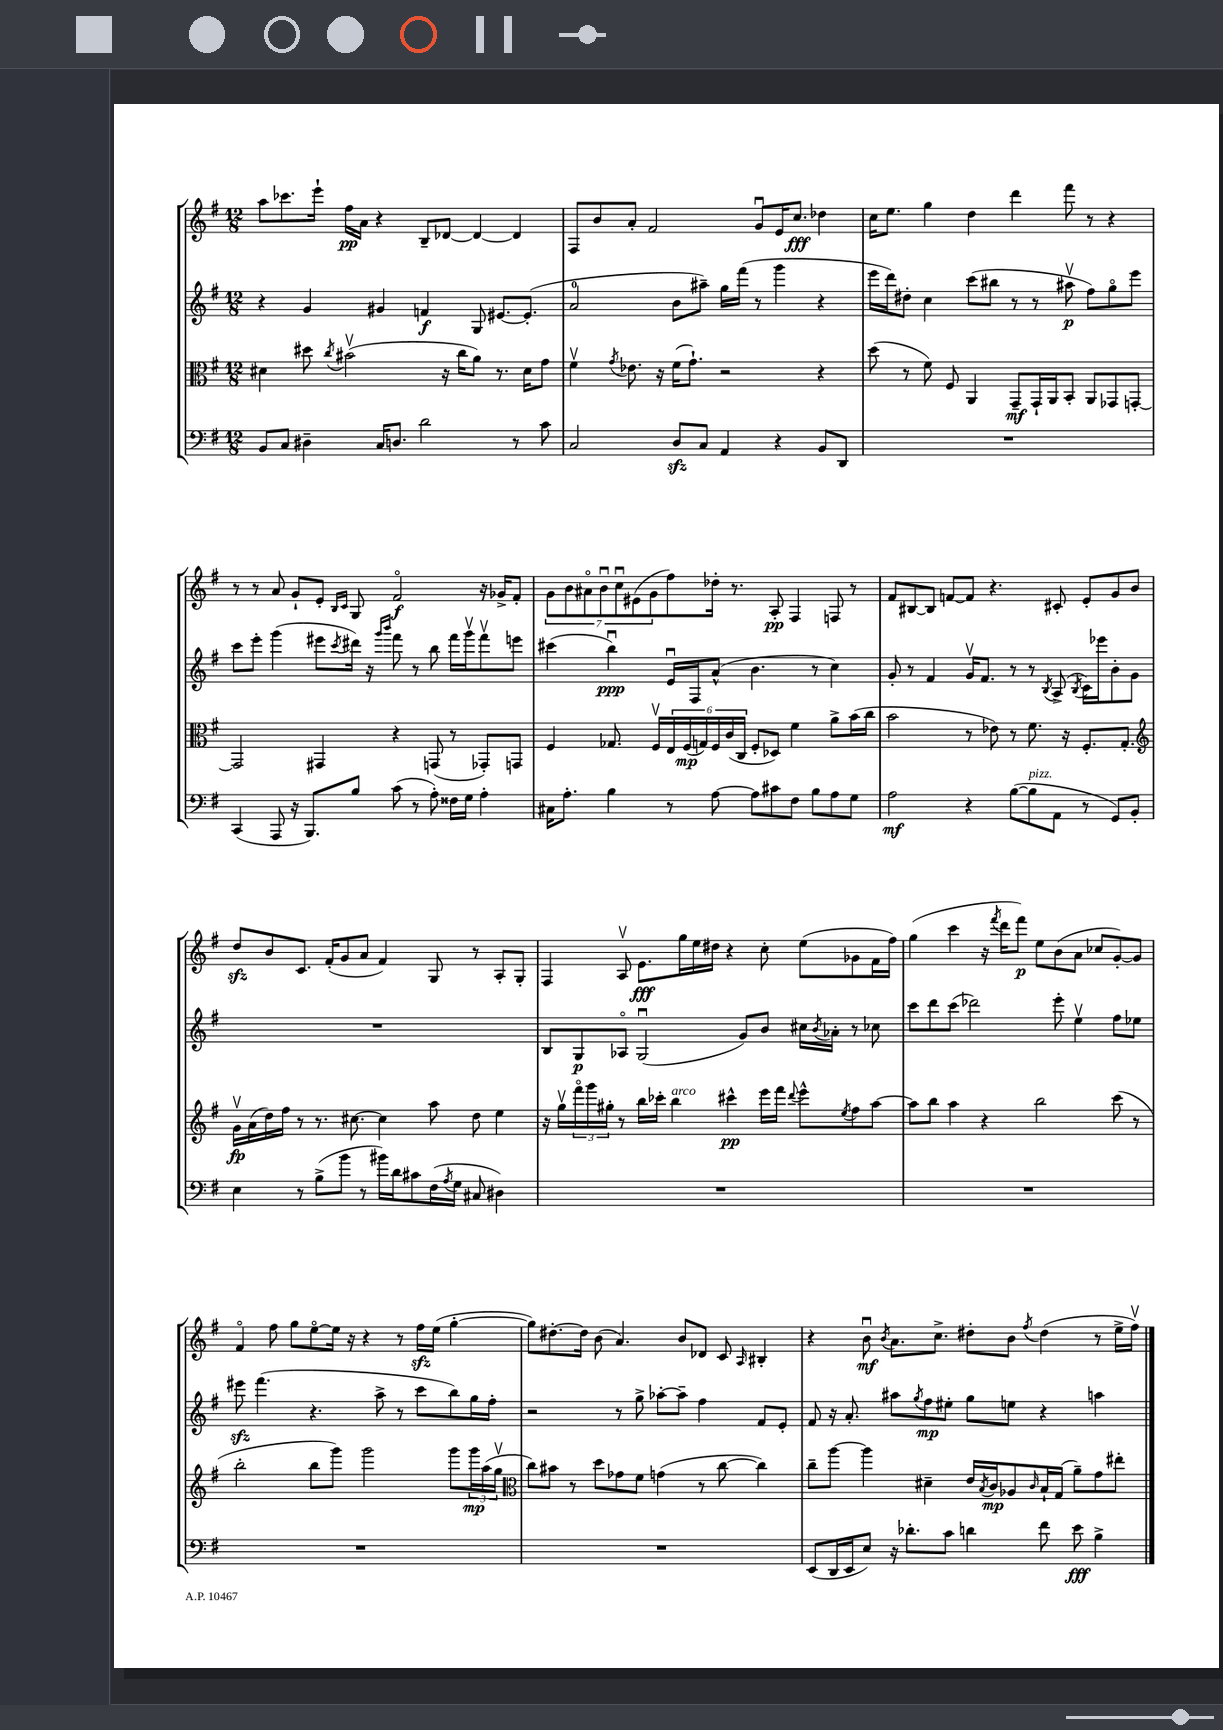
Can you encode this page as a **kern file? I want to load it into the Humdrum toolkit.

**kern	**dynam	**kern	**dynam	**kern	**dynam	**kern	**dynam
*part4	*part4	*part3	*part3	*part2	*part2	*part1	*part1
*staff4	*staff4	*staff3	*staff3	*staff2	*staff2	*staff1	*staff1
*clefF4	*	*clefC3	*	*clefG2	*	*clefG2	*
*k[f#]	*	*k[f#]	*	*k[f#]	*	*k[f#]	*
*M12/8	*	*M12/8	*	*M12/8	*	*M12/8	*
=37	=37	=37	=37	=37	=37	=37	=37
8BB/L	.	4d#X\	.	4r	.	8aa\L	.
8C/J	.	.	.	.	.	8.ccc-X\	.
4D#X~\	.	8dd#X\	.	4g/	.	.	.
.	.	.	.	.	.	16eee`\Jk	.
.	.	8qcc/	.	.	.	.	.
.	.	(2b#Xv\	.	.	.	16ff#\LL	pp
.	.	.	.	.	.	16a\JJ	.
16C/KL	.	.	.	4g#X/	.	4r	.
8.Dn/J	.	.	.	.	.	.	.
2d\	.	.	.	4fn/	f	8B~/L	.
.	.	16r	.	.	.	[8d-X/J	.
.	.	16cc\KL	.	.	.	.	.
.	.	8a\J)	.	8G/	.	4d-/_	.
.	.	8.r	.	[8.e#X/L	.	.	.
8r	.	.	.	.	.	4d-/]	.
.	.	16d#\KL	.	(8.e#'/J]	.	.	.
8c\	.	8g\J	.	.	.	.	.
=38	=38	=38	=38	=38	=38	=38	=38
2C/	.	4f#v\	.	2a/	.	8F#/L	.
.	.	.	.	.	.	8b/	.
.	.	8qg/	.	.	.	.	.
.	.	8.e-X\	.	.	.	8a'/J	.
.	.	.	.	.	.	2f#/	.
.	.	16r	.	.	.	.	.
8Dzz/L	.	(16f#\KL	.	8b\L	.	.	.
.	.	8.g`\J)	.	.	.	.	.
8C/J	.	.	.	8aa#X~\J)	.	.	.
4AA/	.	2r	.	16gg\LL	.	.	.
.	.	.	.	(16fff#\JJ	.	.	.
.	.	.	.	8r	.	8gu/L	.
4r	.	.	.	4ggg\	.	16e/K	.
.	.	.	.	.	.	8.cc/J	fff
8BB/L	.	4r	.	4r	.	4dd-X\	.
8DD/J	.	.	.	.	.	.	.
=39	=39	=39	=39	=39	=39	=39	=39
1.r	.	(8dd\	.	16eee\LL	.	16cc\KL	.
.	.	.	.	16ddd\J)	.	8.ee\J	.
.	.	8r	.	8dd#X'\J	.	.	.
.	.	8f#\)	.	4cc\	.	4gg\	.
.	.	8F#/	.	.	.	.	.
.	.	4AA/	.	(8ccc\L	.	4dd\	.
.	.	.	.	8bb#X\J	.	.	.
.	.	8GG~/L	mf	8r	.	4ddd\	.
.	.	16GG`/L	.	8r	.	.	.
.	.	16AA/J	.	.	.	.	.
.	.	8BB'/J	.	8aa#Xv\	p	8fff#\	.
.	.	8AA/L	.	8ff#\L)	.	8r	.
.	.	8GG-X/	.	8gg\	.	4r	.
.	.	[8GGn'/J	.	8eee\J	.	.	.
!!LO:LB:g=z
=40	=40	=40	=40	=40	=40	=40	=40
(4CC/	.	2GG/]	.	8ccc\L	.	8r	.
.	.	.	.	8eee'\J	.	8r	.
8AAA/	.	.	.	(4ggg\	.	8a/	.
16r	.	.	.	.	.	8g`/L	.
8.BBB/L)	.	.	.	.	.	.	.
.	.	4GG#X/	.	8eee#X\L	.	8e'/J	.
.	.	.	.	.	.	16qqB/LL	.
.	.	.	.	8qccc/	.	16qqc/JJ	.
8B/J	.	.	.	16ddd#X\Jk)	.	8G/	.
.	.	.	.	16r	.	.	.
.	.	.	.	16qqggg/LL	.	.	.
.	.	.	.	16qqbbb/JJ	.	.	.
(8c\	.	4r	.	8fff#\	.	2f#/	f
8r	.	.	.	8r	.	.	.
8A'\)	.	(8GGn/	.	8bb\	.	.	.
16F##X\LL	.	8r	.	16fff#\LL	.	.	.
16G\JJ	.	.	.	16gggv\J	.	.	.
4A'\	.	8GG-X'/L)	.	8fff#v\	.	16r	.
.	.	.	.	.	.	16g-X^/KL	.
.	.	8GGn/J	.	8eeen\J	.	8f#'/J	.
=41	=41	=41	=41	=41	=41	=41	=41
16C#X\KL	.	4F#/	.	(4ccc#X\	.	14g\L	.
8.A'\J	.	.	.	.	.	.	.
.	.	.	.	.	.	14b\	.
.	.	.	.	.	.	14a#X\	.
.	.	.	.	.	.	14bu\	.
4B\	.	8.G-X/	.	4bbu\)	ppp	.	.
.	.	.	.	.	.	14ccu\	.
.	.	.	.	.	.	(14e#X\	.
.	.	.	.	.	.	14g\	.
.	.	16F#v/LL	.	.	.	.	.
8r	.	24E/	.	16eu/LL	.	8ff#\)	.
.	.	(24F#/	mp	.	.	.	.
.	.	.	.	16F#/J	.	.	.
.	.	24Gn/)	.	.	.	.	.
[8A\	.	24F#/	.	(8a^^/J	.	16dd-X'\Jk	.
.	.	(24c/	.	.	.	.	.
.	.	.	.	.	.	8.r	.
.	.	24C/JJ	.	.	.	.	.
8A\L]	.	8F#'/L	.	4.b\	.	.	.
8c#X\	.	8D-X/J)	.	.	.	8A'/	pp
8F#\J	.	4f#\	.	.	.	4F#/	.
8B\L	.	.	.	8r	.	.	.
8A\	.	8a^\L	.	4cc\)	.	8Fn/	.
8G\J	.	(16b\L	.	.	.	8r	.
.	.	16cc\JJ	.	.	.	.	.
=42	=42	=42	=42	=42	=42	=42	=42
2A\	mf	2b\	.	8g'/	.	8f#/L	.
.	.	.	.	8r	.	[8B#X/	.
.	.	.	.	4f#/	.	8B#/J]	.
.	.	.	.	.	.	[8fn/L	.
4r	.	8r	.	16gv/KL	.	8f/J]	.
.	.	.	.	8.f#/J	.	.	.
.	.	8e-X\)	.	.	.	4.r	.
([8B\L	.	8r	.	8r	.	.	.
!LO:TX:a:i:t=pizz.	!	!	!	!	!	!	!
8B\]	.	8.f#\	.	8r	.	.	.
.	.	.	.	8qB/	.	.	.
8AA\J	.	.	.	(8A^/	.	8c#X'/	.
.	.	16r	.	.	.	.	.
.	.	.	.	8qB/	.	.	.
8r	.	8.F#'/L	.	16c\LL)	.	8e'/L	.
.	.	.	.	16eee-X\J	.	.	.
8GG/L)	.	.	.	8b'\	.	8g/	.
.	.	8.G'/J	.	.	.	.	.
8BB'/J	.	.	.	8g\J	.	8b/J	.
!!LO:LB:g=z
=43	=43	=43	=43	=43	=43	=43	=43
*	*	*clefG2	*	*	*	*	*
4E\	.	16gv\LL	fp	1.r	.	8ddzz/L	.
.	.	(16a\	.	.	.	.	.
.	.	16dd\)	.	.	.	8b/	.
.	.	16ff#\JJ	.	.	.	.	.
8r	.	8r	.	.	.	8.c/J	.
(8B^\L	.	8.r	.	.	.	.	.
.	.	.	.	.	.	(16f#'/KL	.
8b\J	.	.	.	.	.	8g/	.
.	.	[8.cc#X\	.	.	.	.	.
8r	.	.	.	.	.	8a/J	.
16b#X\LL)	.	4cc#\]	.	.	.	4f#/)	.
16d\J	.	.	.	.	.	.	.
8c#X\	.	.	.	.	.	.	.
(16F#\L	.	8aa\	.	.	.	8G/	.
8qA/	.	.	.	.	.	.	.
16G\JJ	.	.	.	.	.	.	.
8C#X/	.	8dd\	.	.	.	8r	.
4D#X\)	.	4ee\	.	.	.	8A'/L	.
.	.	.	.	.	.	8G'/J	.
=44	=44	=44	=44	=44	=44	=44	=44
1.r	.	16r	.	8B/L	.	4F#/	.
.	.	16ggv\LL	.	.	.	.	.
.	.	24fff#\	.	8G/	p	.	.
.	.	24ggg\	.	.	.	.	.
.	.	24gg#X'\JJ	.	.	.	.	.
.	.	8r	.	8A-X/J	.	8Av/	.
.	.	16bb\LL	.	(2Gu/	.	8.e\L	fff
.	.	16ccc-X'\JJ	.	.	.	.	.
!	!	!LO:TX:a:i:t=arco	!	!	!	!	!
.	.	4bb\	.	.	.	.	.
.	.	.	.	.	.	16gg\L	.
.	.	.	.	.	.	16ee\	.
.	.	.	.	.	.	16dd#X\JJ	.
.	.	4ccc#X^^\	pp	.	.	4r	.
.	.	.	.	8g/L)	.	.	.
.	.	16eee\LL	.	8b/J	.	8cc'\	.
.	.	16fff#\JJ	.	.	.	.	.
.	.	8qqddd/	.	.	.	.	.
.	.	8eee^^\L	.	16cc#X\LL	.	(8ee\L	.
.	.	.	.	8qb/	.	.	.
.	.	.	.	16a-X'\JJ	.	.	.
.	.	8qee/	.	.	.	.	.
.	.	8ff#\	.	8r	.	8g-X\	.
.	.	[8aa\J	.	8cc-X\	.	16f#\L	.
.	.	.	.	.	.	16ff#\JJ)	.
=45	=45	=45	=45	=45	=45	=45	=45
1.r	.	8aa\L]	.	8ccc\L	.	(4gg\	.
.	.	8bb\J	.	8ddd\	.	.	.
.	.	4aa\	.	(8ccc\J	.	4ccc\	.
.	.	.	.	2ddd-X\)	.	.	.
.	.	4r	.	.	.	16r	.
.	.	.	.	.	.	8qfff#/	.
.	.	.	.	.	.	16ddd\KL	.
.	.	.	.	.	.	8fff#\J)	p
.	.	2bb\	.	.	.	8ee\L	.
.	.	.	.	8eee'\	.	(8b\	.
.	.	.	.	4eev\	.	8a\J	.
.	.	.	.	.	.	8cc-X/L	.
.	.	(8ccc\	.	8ff#\L	.	[8g'/)	.
.	.	8r	.	8ee-X\J	.	8g/J]	.
!!LO:LB:g=z
=46	=46	=46	=46	=46	=46	=46	=46
1.r	.	2bb'\	.	8eee#Xzz\	.	4f#/	.
.	.	.	.	(4.fff#\	.	.	.
.	.	.	.	.	.	8ff#\	.
.	.	.	.	.	.	8gg\L	.
.	.	8bb\L	.	4.r	.	[8ee\	.
.	.	8ggg\J)	.	.	.	16ee\Jk]	.
.	.	.	.	.	.	16r	.
.	.	2ggg\	.	.	.	4r	.
.	.	.	.	8aa^\	.	.	.
.	.	.	.	8r	.	8r	.
.	.	.	.	8ccc\L	.	16ff#zz\LL	.
.	.	.	.	.	.	(16ee\JJ	.
.	.	8ggg\L	.	8bb\)	.	[4gg'\	.
.	.	24ggg\L	mp	16gg\L	.	.	.
.	.	(24aa\	.	.	.	.	.
.	.	.	.	16ff#'\JJ	.	.	.
.	.	24ggv\JJ	.	.	.	.	.
=47	=47	=47	=47	=47	=47	=47	=47
*	*	*clefC3	*	*	*	*	*
1.r	.	8cc\L)	.	2r	.	8gg\L])	.
.	.	8b#X\J	.	.	.	[8.dd#X'\	.
.	.	8r	.	.	.	.	.
.	.	.	.	.	.	16dd#\Jk]	.
.	.	8dd\L	.	.	.	(8b\	.
.	.	8g-X\	.	8r	.	4.a/)	.
.	.	8f#\J	.	8gg^\	.	.	.
.	.	(4gn\	.	[8aa-X'\L	.	.	.
.	.	.	.	8aa-~\J]	.	8b/L	.
.	.	8r	.	4ff#\	.	8d-X/J	.
.	.	[8cc\	.	.	.	8c/	.
.	.	.	.	.	.	16qqA/	.
.	.	4cc\])	.	8f#/L	.	4B#X'/	.
.	.	.	.	8e'/J	.	.	.
=48	=48	=48	=48	=48	=48	=48	=48
(8EE/L	.	8cc~\L	.	8f#/	.	4r	.
16DD/L	.	[8aa\J	.	16r	.	.	.
16EE/J	.	.	.	8.a'/	.	.	.
8E/J)	.	4aa\]	.	.	.	8bu\	mf
.	.	.	.	.	.	8qb/	.
16r	.	.	.	8aa#X\L	.	8.a\L	.
8.d-X'\L	.	.	.	.	.	.	.
.	.	.	.	8qgg/	.	.	.
.	.	4d#X~\	.	8ff#\	mp	.	.
.	.	.	.	.	.	8.cc^\J	.
8c\J	.	.	.	8ee#X'\J	.	.	.
4dn\	.	16e/LL	.	8gg\L	.	8dd#X'\L	.
.	.	8qB/	.	.	.	.	.
.	.	16c/J	mp	.	.	.	.
.	.	8A-X/	.	8een\J	.	8b\J	.
.	.	16qqc/	.	.	.	8qff#/	.
8f#\	.	16B`/L	.	4r	.	(4dd#\	.
.	.	(16G/JJ	.	.	.	.	.
8e\	fff	8a~\L)	.	.	.	.	.
4B^\	.	8g\	.	4aan\	.	8r	.
.	.	8ee#X'\J	.	.	.	16ee^\LL	.
.	.	.	.	.	.	16ff#v\JJ)	.
==	==	==	==	==	==	==	==
*-	*-	*-	*-	*-	*-	*-	*-
